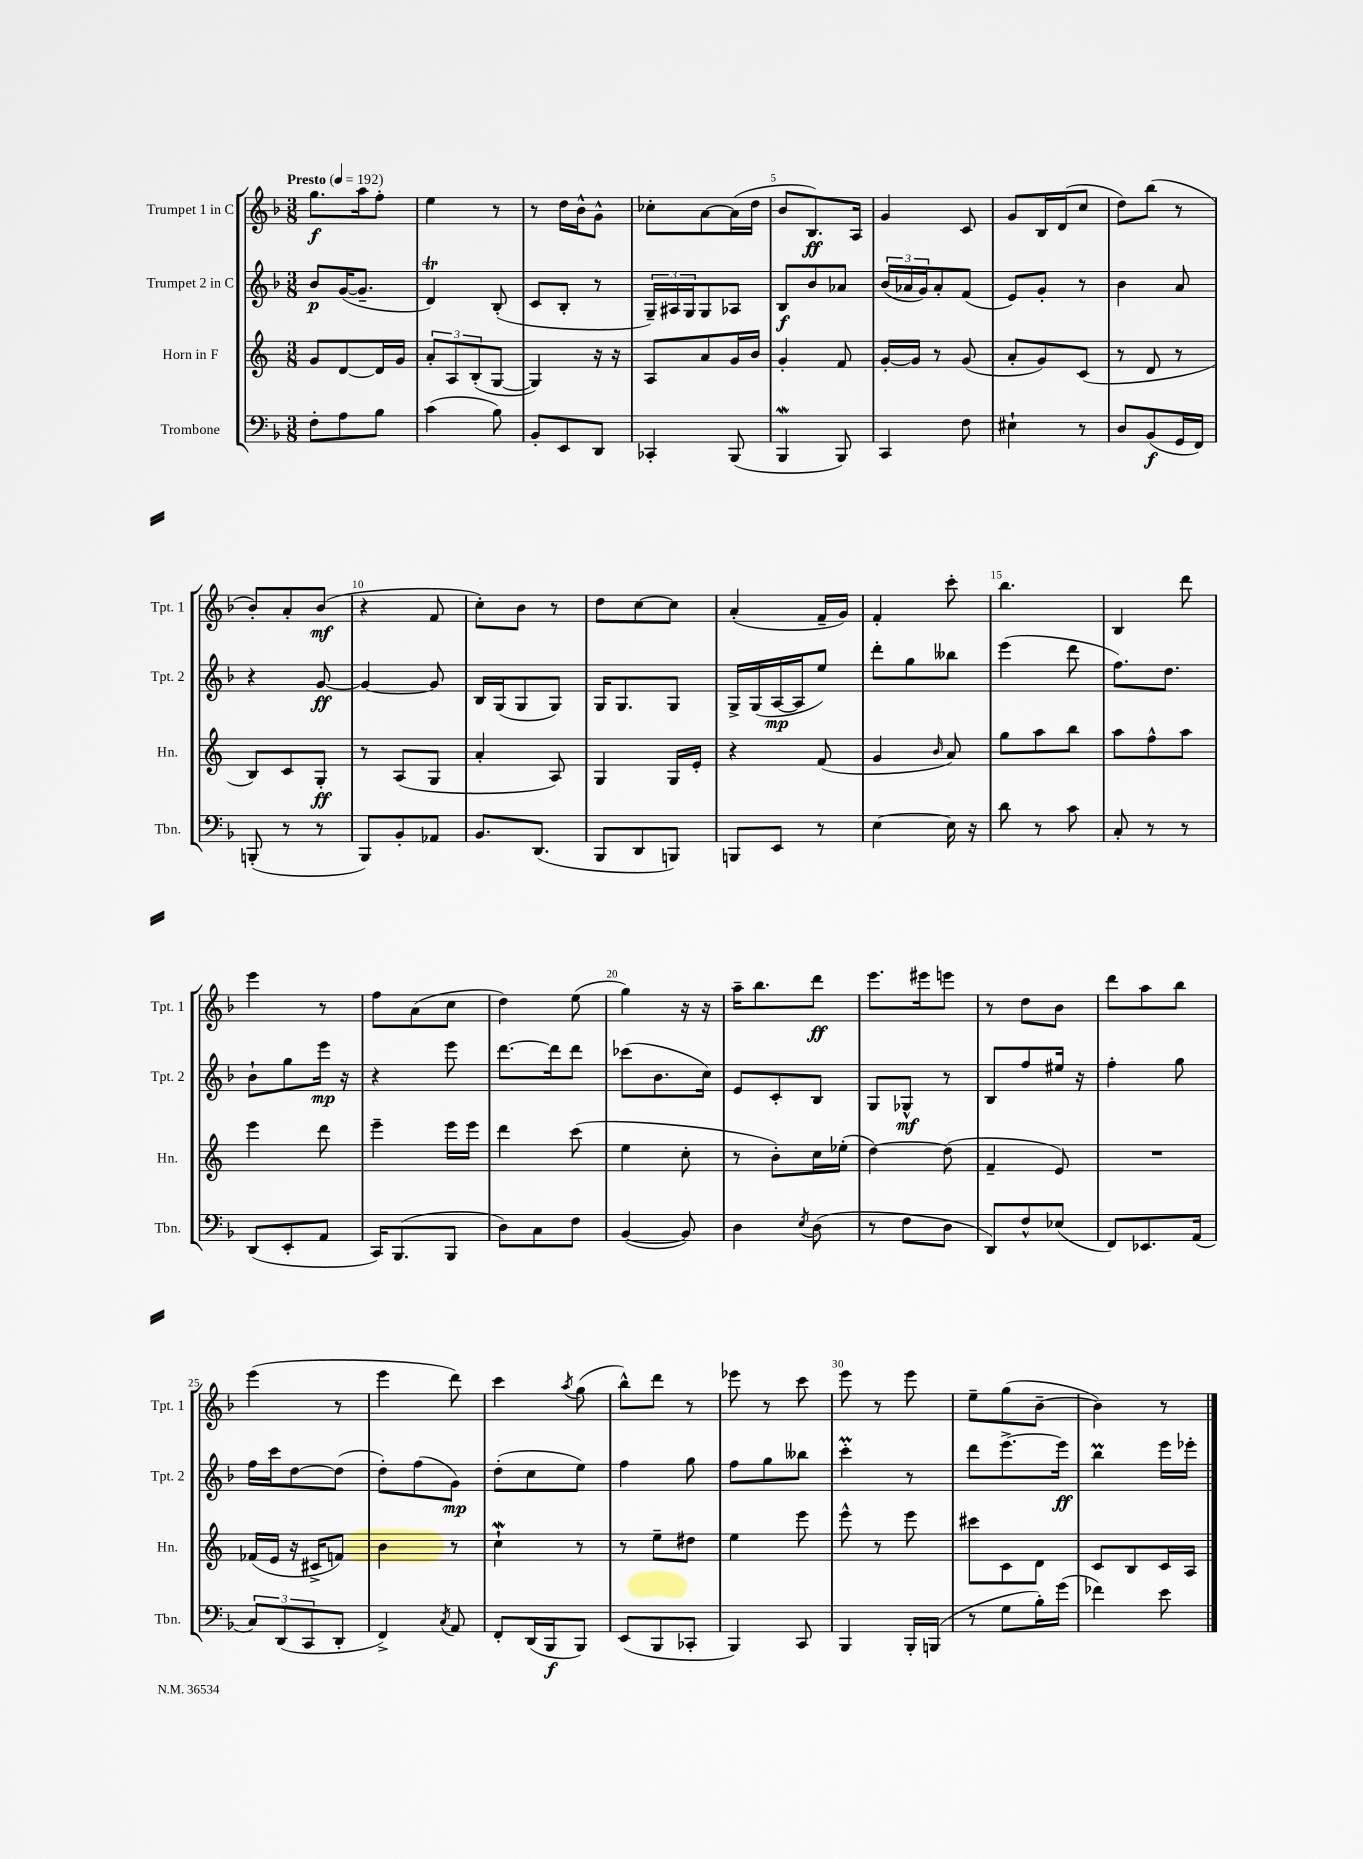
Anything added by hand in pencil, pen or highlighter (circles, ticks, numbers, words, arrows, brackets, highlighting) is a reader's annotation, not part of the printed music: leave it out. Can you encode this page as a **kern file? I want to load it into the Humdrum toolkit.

**kern	**dynam	**kern	**dynam	**kern	**dynam	**kern	**dynam
*part4	*part4	*part3	*part3	*part2	*part2	*part1	*part1
*staff4	*staff4	*staff3	*staff3	*staff2	*staff2	*staff1	*staff1
*I"Trombone	*	*I"Horn in F	*	*I"Trumpet 2 in C	*	*I"Trumpet 1 in C	*
*I'Tbn.	*	*I'Hn.	*	*I'Tpt. 2	*	*I'Tpt. 1	*
*clefF4	*	*clefG2	*	*clefG2	*	*clefG2	*
*k[b-]	*	*k[]	*	*k[b-]	*	*k[b-]	*
*M3/8	*	*M3/8	*	*M3/8	*	*M3/8	*
*MM192	*	*MM192	*	*MM192	*	*MM192	*
=1	=1	=1	=1	=1	=1	=1	=1
!	!	!	!	!	!	!LO:TX:a:B:t=Presto	!
8F'\L	.	8g/L	.	8b-/L	p	8.gg\L	f
8A\	.	[8d/	.	([16g/K	.	.	.
.	.	.	.	8.g~/J]	.	16aa\k	.
8B-\J	.	16d/L]	.	.	.	8ff'\J	.
.	.	16g/JJ	.	.	.	.	.
=2	=2	=2	=2	=2	=2	=2	=2
(4c\	.	12a'/L	.	4dT/)	.	4ee\	.
.	.	12A/	.	.	.	.	.
.	.	(12B'/	.	.	.	.	.
8B-\)	.	[8G/J	.	(8B-'/	.	8r	.
=3	=3	=3	=3	=3	=3	=3	=3
8BB-'/L	.	4G/])	.	8c/L	.	8r	.
8EE/	.	.	.	8B-'/J	.	16dd\LL	.
.	.	.	.	.	.	16b-^^\J	.
8DD/J	.	16r	.	8r	.	8g^^\J	.
.	.	16r	.	.	.	.	.
=4	=4	=4	=4	=4	=4	=4	=4
4CC-X'/	.	8A/L	.	24G~/LL)	.	8cc-X'\L	.
.	.	.	.	24A#X/	.	.	.
.	.	.	.	24G/J	.	.	.
.	.	8a/	.	8G/	.	[8a\	.
(8BBB-/	.	16g/L	.	8A-X/J	.	(16a\L]	.
.	.	16b/JJ	.	.	.	16dd\JJ	.
=5	=5	=5	=5	=5	=5	=5	=5
4BBB-w/	.	4g'/	.	8B-/L	f	8b-/L	.
.	.	.	.	8b-/	.	8.B-/)	ff
8BBB-/)	.	8f/	.	8a-X/J	.	.	.
.	.	.	.	.	.	16A/Jk	.
=6	=6	=6	=6	=6	=6	=6	=6
4CC/	.	[16g'/LL	.	(24b-/LL	.	4g/	.
.	.	.	.	24a-X/	.	.	.
.	.	16g/JJ]	.	.	.	.	.
.	.	.	.	24g/J)	.	.	.
.	.	8r	.	8a-'/	.	.	.
8F\	.	(8g/	.	(8f/J	.	8c/	.
=7	=7	=7	=7	=7	=7	=7	=7
4E#X`\	.	8a'/L	.	8e/L)	.	8g/L	.
.	.	8g/)	.	8g'/J	.	16B-/L	.
.	.	.	.	.	.	(16d/J	.
8r	.	(8c/J	.	8r	.	8cc/J	.
=8	=8	=8	=8	=8	=8	=8	=8
8D/L	.	8r	.	4b-\	.	8dd\L)	.
(8BB-/	f	8d/	.	.	.	(8bb-\J	.
16GG/L	.	8r	.	8a/	.	8r	.
16FF/JJ)	.	.	.	.	.	.	.
!!LO:LB:g=z
=9	=9	=9	=9	=9	=9	=9	=9
(8BBBn'/	.	8B/L)	.	4r	.	8b-'/L)	.
8r	.	8c/	.	.	.	8a'/	.
8r	.	8G'/J	ff	[8g/	ff	(8b-/J	mf
=10	=10	=10	=10	=10	=10	=10	=10
8BBB-/L)	.	8r	.	4g/_	.	4r	.
8BB-'/	.	(8A/L	.	.	.	.	.
8AA-X/J	.	8G/J	.	8g/]	.	8f/	.
=11	=11	=11	=11	=11	=11	=11	=11
8.BB-/L	.	4a'/	.	16B-/LL	.	8cc'\L)	.
.	.	.	.	(16G/J	.	.	.
.	.	.	.	8G/	.	8b-\J	.
(8.DD/J	.	.	.	.	.	.	.
.	.	8A/)	.	8G/J)	.	8r	.
=12	=12	=12	=12	=12	=12	=12	=12
8BBB-/L	.	4G/	.	16G/KL	.	8dd\L	.
.	.	.	.	8.G/	.	.	.
8DD/	.	.	.	.	.	[8cc\	.
8BBBn/J)	.	16G/LL	.	8G/J	.	8cc\J]	.
.	.	16e'/JJ	.	.	.	.	.
=13	=13	=13	=13	=13	=13	=13	=13
8BBBn/L	.	4r	.	16G^/LL	.	(4a'/	.
.	.	.	.	(16G/	.	.	.
8EE/J	.	.	.	[16A/	mp	.	.
.	.	.	.	16A/J]	.	.	.
8r	.	(8f/	.	8ee/J)	.	16f~/LL	.
.	.	.	.	.	.	16g/JJ)	.
=14	=14	=14	=14	=14	=14	=14	=14
[4E\	.	4g/	.	8ddd'\L	.	4f'/	.
.	.	.	.	8gg\	.	.	.
.	.	16qqb/	.	.	.	.	.
16E\]	.	8a/)	.	8bb--X\J	.	8ccc'\	.
16r	.	.	.	.	.	.	.
=15	=15	=15	=15	=15	=15	=15	=15
8d\	.	8gg\L	.	(4eee\	.	4.bb-\	.
8r	.	8aa\	.	.	.	.	.
8c\	.	8bb\J	.	8ddd\	.	.	.
=16	=16	=16	=16	=16	=16	=16	=16
8C'/	.	8aa\L	.	8.ff\L)	.	4B-/	.
8r	.	8ff^^\	.	.	.	.	.
.	.	.	.	8.dd\J	.	.	.
8r	.	8aa\J	.	.	.	8ddd\	.
!!LO:LB:g=z
=17	=17	=17	=17	=17	=17	=17	=17
(8DD/L	.	4eee\	.	8b-`\L	.	4eee\	.
8EE'/	.	.	.	8gg\	.	.	.
8AA/J	.	8ddd\	.	16eee\Jk	mp	8r	.
.	.	.	.	16r	.	.	.
=18	=18	=18	=18	=18	=18	=18	=18
16CC/KL)	.	4eee~\	.	4r	.	8ff\L	.
(8.BBB-/	.	.	.	.	.	.	.
.	.	.	.	.	.	(8a\	.
8BBB-/J	.	16eee\LL	.	8eee\	.	8cc\J	.
.	.	16eee\JJ	.	.	.	.	.
=19	=19	=19	=19	=19	=19	=19	=19
8D\L)	.	4ddd\	.	[8.ddd\L	.	4dd\)	.
8C\	.	.	.	.	.	.	.
.	.	.	.	16ddd\k]	.	.	.
8F\J	.	(8ccc\	.	8ddd\J	.	(8ee\	.
=20	=20	=20	=20	=20	=20	=20	=20
([4BB-/	.	4ee\	.	(8ccc-X\L	.	4gg\)	.
.	.	.	.	8.b-\	.	.	.
8BB-/])	.	8cc'\	.	.	.	16r	.
.	.	.	.	16cc\Jk)	.	16r	.
=21	=21	=21	=21	=21	=21	=21	=21
4D\	.	8r	.	8e/L	.	16aa~\KL	.
.	.	.	.	.	.	8.bb-\	.
.	.	8b'\L)	.	8c'/	.	.	.
8qE/	.	.	.	.	.	.	.
(8D\	.	16cc\L	.	8B-/J	.	8ddd\J	ff
.	.	(16ee-X'\JJ	.	.	.	.	.
=22	=22	=22	=22	=22	=22	=22	=22
8r	.	[4dd\)	.	8G/L	.	8.eee\L	.
8F\L	.	.	.	8G-X^^/J	mf	.	.
.	.	.	.	.	.	16eee#X\k	.
8D\J	.	(8dd\]	.	8r	.	8eeen\J	.
=23	=23	=23	=23	=23	=23	=23	=23
8DD/L)	.	4f~/	.	8B-/L	.	8r	.
8F^^/	.	.	.	8ff/	.	8dd\L	.
(8E-X/J	.	8e/)	.	16ee#X/Jk	.	8b-\J	.
.	.	.	.	16r	.	.	.
=24	=24	=24	=24	=24	=24	=24	=24
8FF/L)	.	4.r	.	4ff'\	.	8ddd\L	.
8.EE-X/	.	.	.	.	.	8aa\	.
.	.	.	.	8gg\	.	8bb-\J	.
(16AA/Jk	.	.	.	.	.	.	.
!!LO:LB:g=z
=25	=25	=25	=25	=25	=25	=25	=25
12C/L)	.	(16f-X/LL	.	16ff\LL	.	(4eee\	.
.	.	16e/JJ	.	16ccc\J	.	.	.
(12DD/	.	.	.	.	.	.	.
.	.	16r	.	[8dd\	.	.	.
12CC/	.	.	.	.	.	.	.
.	.	16c#X^/KL	.	.	.	.	.
8DD'/J	.	8fn/J)	.	(8dd\J]	.	8r	.
=26	=26	=26	=26	=26	=26	=26	=26
4FF^/)	.	4b\	.	8dd'\L)	.	4eee\	.
.	.	.	.	(8ff\	.	.	.
8qC/	.	.	.	.	.	.	.
8AA/	.	8r	.	8g\J)	mp	8ddd\)	.
=27	=27	=27	=27	=27	=27	=27	=27
8FF'/L	.	4ccw`\	.	(8dd'\L	.	4ccc\	.
(16DD/L	.	.	.	8cc\	.	.	.
16BBB-/J	f	.	.	.	.	.	.
.	.	.	.	.	.	8qaa/	.
8BBB-/J)	.	8r	.	8ee\J)	.	(8gg\	.
=28	=28	=28	=28	=28	=28	=28	=28
(8EE/L	.	8r	.	4ff\	.	8bb-^^\L)	.
8BBB-/	.	8ee~\L	.	.	.	8ddd\J	.
8CC-X'/J	.	8dd#X\J	.	8gg\	.	8r	.
=29	=29	=29	=29	=29	=29	=29	=29
4BBB-/)	.	4ee\	.	8ff\L	.	8eee-X\	.
.	.	.	.	8gg\	.	8r	.
8CC/	.	8eee\	.	8bb--X\J	.	8ccc\	.
=30	=30	=30	=30	=30	=30	=30	=30
4BBB-/	.	8eee^^\	.	4cccM'\	.	8eee\	.
.	.	8r	.	.	.	8r	.
16BBB-'/LL	.	8eee\	.	8r	.	8eee\	.
(16BBBn/JJ	.	.	.	.	.	.	.
=31	=31	=31	=31	=31	=31	=31	=31
8r	.	8ccc#X\L	.	8ddd\L	.	8ee~\L	.
8G\L	.	8c\	.	[8.eee^\	.	(8gg\	.
16B-'\L)	.	8d\J	.	.	.	[8b-~\J	.
(16g\JJ	.	.	.	16eee\Jk]	ff	.	.
=32	=32	=32	=32	=32	=32	=32	=32
4f-X\)	.	8c/L	.	4bb-M\	.	4b-\])	.
.	.	8B/	.	.	.	.	.
8e\	.	16c/L	.	16eee\LL	.	8r	.
.	.	16A/JJ	.	16eee-X'\JJ	.	.	.
==	==	==	==	==	==	==	==
*-	*-	*-	*-	*-	*-	*-	*-
